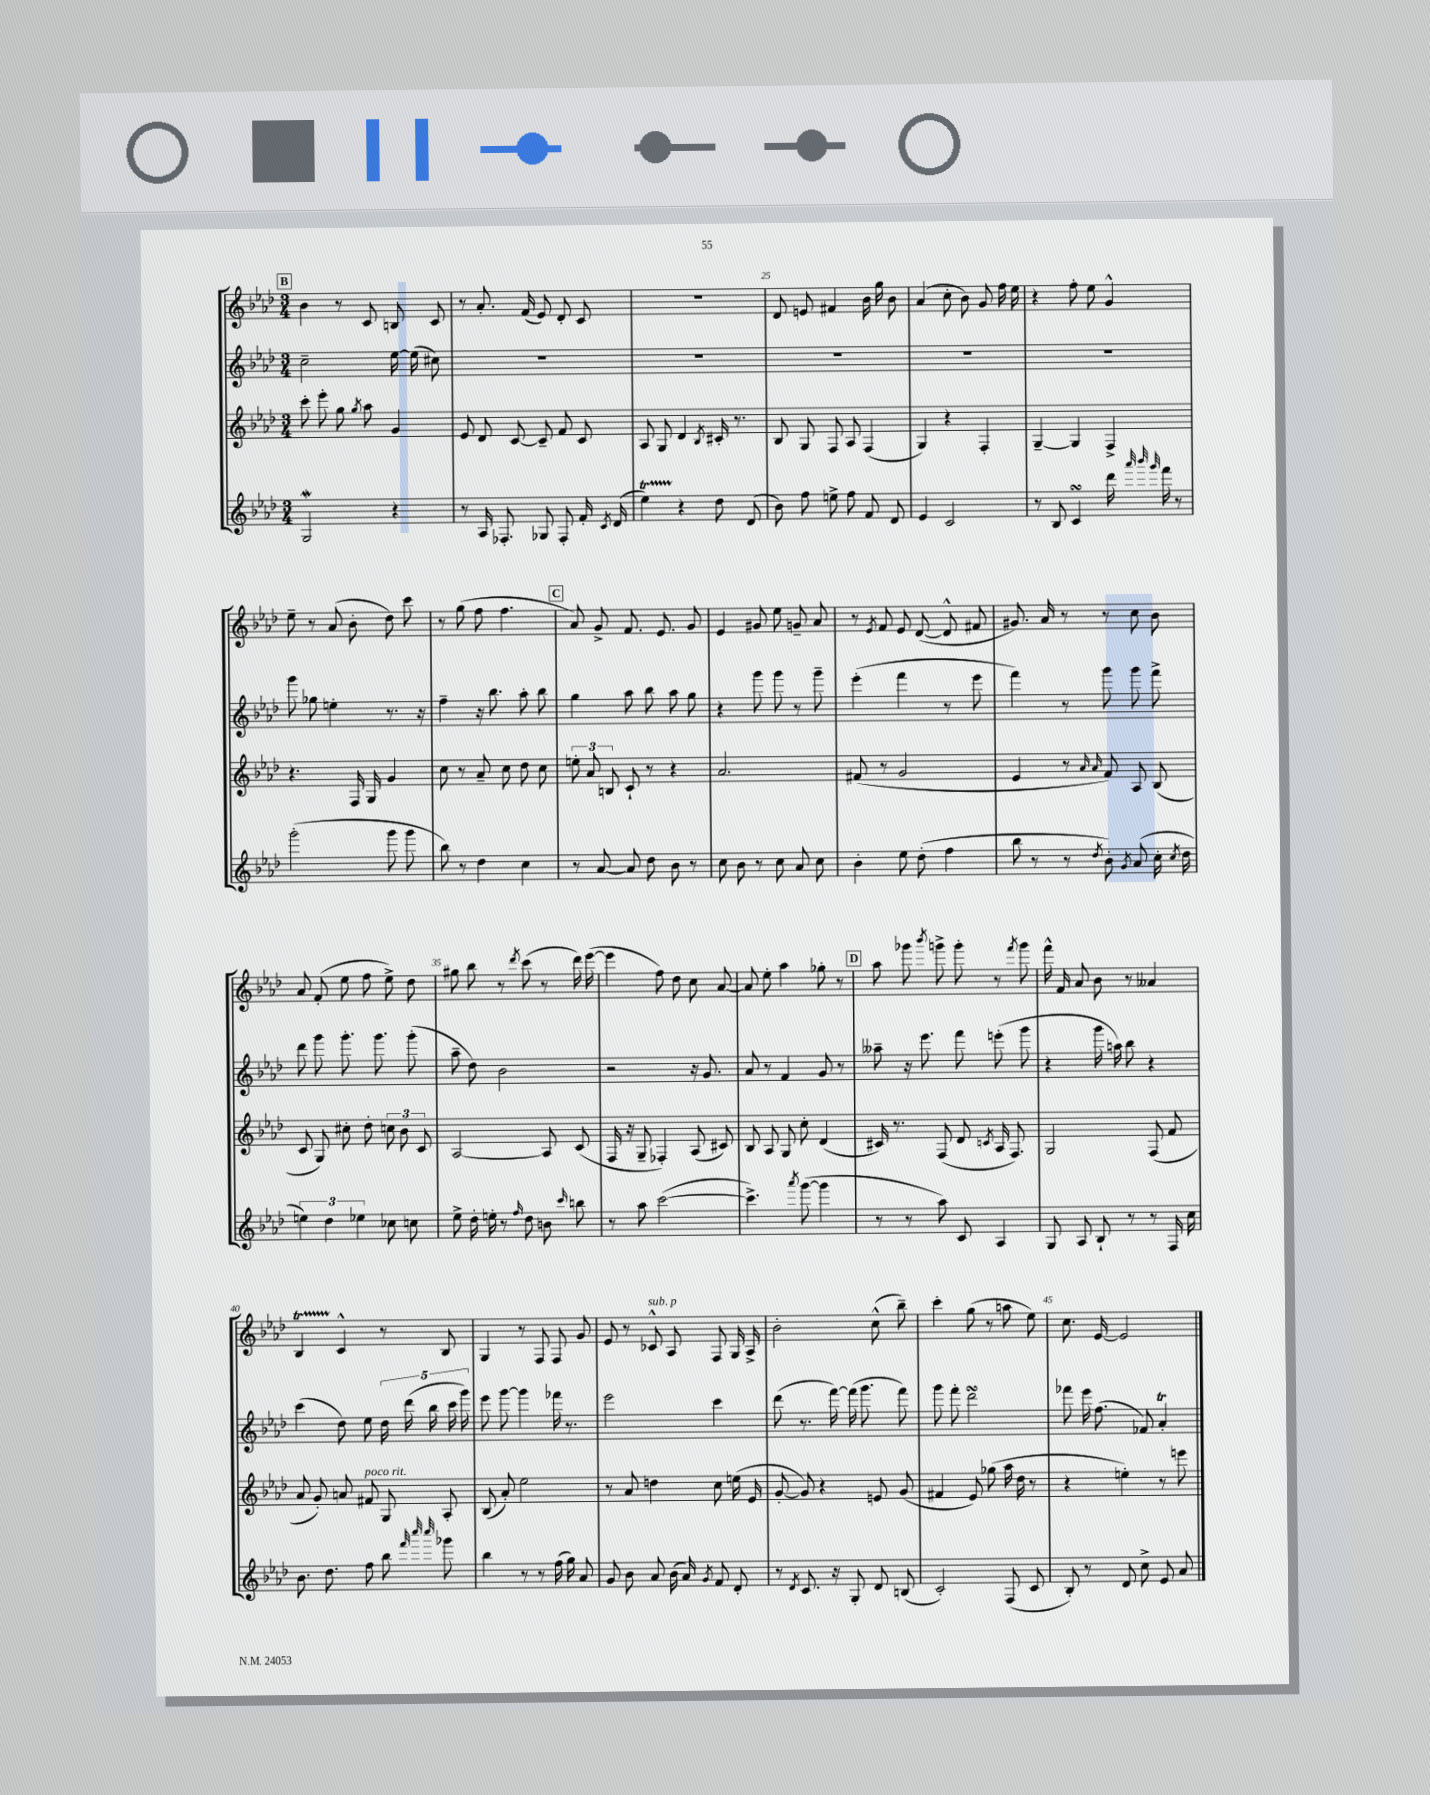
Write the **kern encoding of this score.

**kern	**kern	**kern	**kern
*staff4	*staff3	*staff2	*staff1
*clefG2	*clefG2	*clefG2	*clefG2
*k[b-e-a-d-]	*k[b-e-a-d-]	*k[b-e-a-d-]	*k[b-e-a-d-]
*M3/4	*M3/4	*M3/4	*M3/4
2G	8ccc'	2cc~	4b-
.	8eee-'	.	.
.	8gg	.	8r
.	8qgg	.	.
.	8aa-	.	8c
4r	4g	[16ee-	8B
.	.	(16ee-]	.
.	.	8cc#)	8c
=	=	=	=
8r	8e-	2.r	8r
16A-	8d-	.	8.a-'
8.F-'	.	.	.
.	[8c	.	.
.	.	.	(16f
8G-	8c~]	.	8e-)
8F-'	8f	.	8d-'
16f'	8c	.	8c
8qc	.	.	.
(16d-	.	.	.
=	=	=	=
4ee-)	8A-	2.r	2.r
.	8G	.	.
4r	4d-	.	.
.	8qB-	.	.
8dd-	16c#'	.	.
.	8.r	.	.
(8d-	.	.	.
=	=	=	=
8b-)	8B-	2.r	8d-
8ff	8G	.	8e
8ee^	8F	.	4f#
8ff	8A-	.	.
8f	(4F	.	16b-
.	.	.	16gg
8d-	.	.	8b-
=	=	=	=
4e-	4G)	2.r	(4a-
2c	4r	.	8cc'
.	.	.	8b-)
.	4F'	.	8g
.	.	.	16ff
.	.	.	16ee-
=	=	=	=
8r	[4G~	2.r	4r
8B-	.	.	.
4c	4G]	.	8ff'
.	.	.	8ee-
16ddd-	4F^	.	4g^^
32qqaaa-	.	.	.
32qqbbb-	.	.	.
32qqggg	.	.	.
16fff	.	.	.
8r	.	.	.
=	=	=	=
(2ggg'	4.r	8ggg	8ee-~
.	.	8gg-	8r
.	.	4ee'	(8a-
.	16F	.	8b-'
.	16G	.	.
8ggg	4g	8.r	8dd-)
8ggg	.	.	8ccc
.	.	16r	.
=	=	=	=
8bb-)	8cc	4ff~	8r
8r	8r	.	(8gg
4dd-	8a-~	16r	8ff
.	.	8.bb-	.
.	8cc	.	4.ff
4cc	8dd-	8aa-'	.
.	8cc	8bb-	.
=	=	=	=
8r	12ee'	4gg	8a-)
.	12a-	.	.
[8a-	.	.	8g^
.	12B	.	.
8a-]	8c`	8aa-	8.f
8dd-	8r	8bb-	.
.	.	.	8.e-
8b-	4r	8aa-	.
8r	.	8gg	8g
=	=	=	=
8cc	2.a-	4r	4e-
8b-	.	.	.
8r	.	8ggg	8g#
8cc	.	8ggg	8ee-
8a-	.	8r	8g~
8cc	.	8ggg~	8a-
=	=	=	=
4b-'	(8f#	(4eee-'	8r
.	.	.	8qe-
.	8r	.	8f
8ee-	2g	4fff	8e-
(8dd-'	.	.	([8d-
4ff	.	8r	8d-^^]
.	.	8eee-	8f#
=	=	=	=
8bb-	4e-	4fff)	8.g#)
8r	.	.	.
.	.	.	16a-
8r	8r	8r	8r
.	16qqa-	.	.
8qdd-	16qqa-	.	.
8b-')	8f)	8ggg	8r
8qg	.	.	.
(8a-	8A-	8ggg	8cc
16cc'	(8B-	8fff^	8b-
8qcc	.	.	.
16dd-	.	.	.
=	=	=	=
6ee)	8c	8ddd-	8a-
.	8G)	8ggg	(8f'
6dd-	.	.	.
.	8cc#'	8.ggg'	8ee-
6ee-	.	.	.
.	8dd-'	.	8ff
.	.	8.ggg	.
8cc-	12cc	.	8ee-^)
.	12b-	.	.
8cc	.	(8ggg'	8dd-
.	12c	.	.
=	=	=	=
8ee-^	[2A-	8aa-~	8gg#
16dd-'	.	8dd-)	8bb-
16ee'	.	.	.
8r	.	2b-	8r
16qqff	.	.	8qddd-
8dd-	.	.	(8ccc
8b	8A-]	.	8r
16qqccc	.	.	.
8bb	(8c	.	16ddd-)
.	.	.	([16eee-
=	=	=	=
8r	16F	2r	4eee-]
.	16r	.	.
8aa-	8G~	.	.
([2ccc	4F-')	.	8ff)
.	.	.	8dd-
.	(8A-	16r	8cc
.	.	8.g	.
.	8c#)	.	[8a-
=	=	=	=
4.ccc^])	8B-	8a-	8a-]
.	8A-	8r	8ee-'
.	8G	4f	4aa-
8qaaa-	.	.	.
([8ggg	8cc'	.	.
4ggg]	(4d-	8g	8gg-'
.	.	8r	8r
=	=	=	=
8r	16c#)	8aa--~	8aa-
.	8.r	.	.
8r	.	16r	8ggg-
.	.	8.eee-	.
.	.	.	8qbbb-
8aa-)	(8F	.	8ggg^
8c	8d-	8fff	8ggg'
.	8qc	.	.
4A-	16A-	(8eee'	8r
.	8.F)	.	.
.	.	.	8qfff
.	.	8ggg	8ggg
=	=	=	=
8G	2G	4r	16fff^^
.	.	.	16f
8A-	.	.	8a-
8B-`	.	16ggg	8b-
.	.	16aa)	.
8r	.	8bb-	8r
8r	(8F	4r	4a--
16F	8f	.	.
16cc	.	.	.
=	=	=	=
8.b-	8a-	(4ccc	4B-
.	8g')	.	.
8.dd-	.	.	.
.	8a	8dd-)	4c^^
8ff	8f#	8ee-	.
8bb-	8G	20dd-	8r
.	.	(20ddd-	.
.	.	20bb-	.
32qqfff	.	.	.
32qqcccc	.	.	.
32qqcccc	.	.	.
8ggg-	8A-'	.	8B-
.	.	20ccc	.
.	.	20ggg)	.
=	=	=	=
4bb-	(8B-	8eee-	4G
.	8a-')	[8ggg	.
8r	2ee-	4ggg]	8r
8r	.	.	8F
(16ff	.	16fff-	8F
16gg)	.	8.r	.
8a-	.	.	8g
=	=	=	=
8g	8r	2eee-	8e-
8b-	8a-	.	8r
8a-	4dd	.	8c-^^
(16b-	.	.	8A-
16a-)	.	.	.
8qg	.	.	.
8f	8cc	4ccc	8F
8d-'	(16ee	.	16G
.	16e-	.	16A-^
=	=	=	=
8r	[8g'	(8ddd-	2b-'
8qd-	.	.	.
8.c	8g])	8.r	.
.	4r	.	.
16r	.	[16fff)	.
8G'	.	(16fff]	.
.	.	8.ggg	.
8d-	8e	.	(8cc^^
(8B	(8g	8fff)	8bb-~)
=	=	=	=
2c')	4f#	8ggg	4ccc'
.	.	8fff'	.
.	8e-)	2ddd-	(8gg
.	(8gg-	.	8r
(8F	16aa-	.	8aa
.	16dd-	.	.
8c	8r	.	8ee-)
=	=	=	=
8B-')	4r	8fff-	8.cc
8r	.	16eee-	.
.	.	(8.ff	[16e-
8d-	4ee')	.	2e-]
8cc^	.	8f-)	.
8e-	8r	4a-'	.
8a-	8eee	.	.
==	==	==	==
*-	*-	*-	*-
